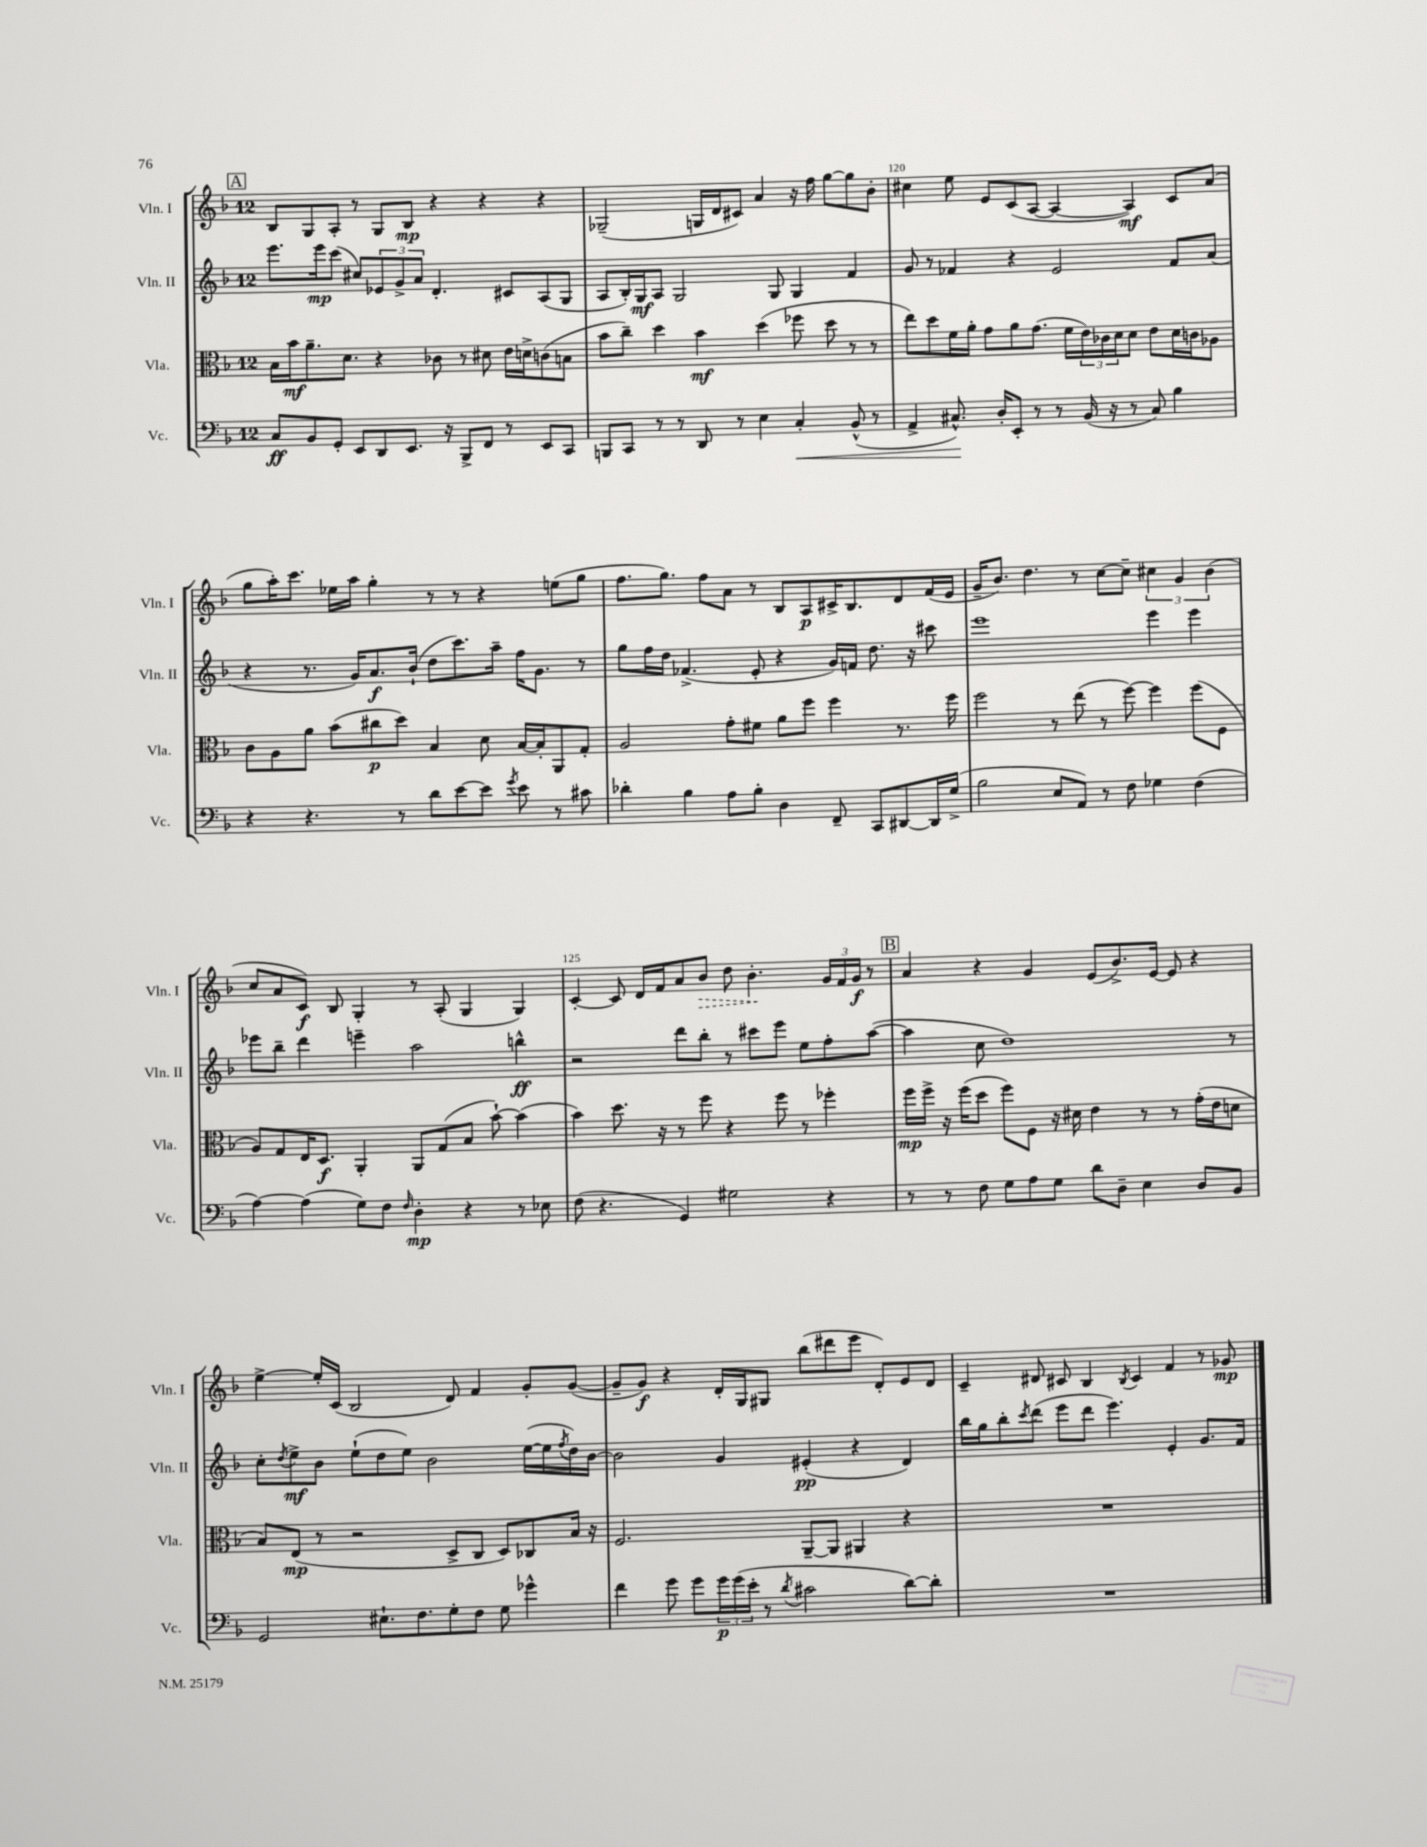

**kern	**kern	**kern	**kern
*staff4	*staff3	*staff2	*staff1
*clefF4	*clefC3	*clefG2	*clefG2
*k[b-]	*k[b-]	*k[b-]	*k[b-]
*M12/8	*M12/8	*M12/8	*M12/8
8C/L	16B-\LL	8.eee\L	8B-/L
.	16b-\J	.	.
8BB-/	8.a~\	.	8G/
.	.	16eee\k	.
8GG'/J	.	(8ccc\J	8A'/J
.	8.d\J	.	.
8EE/L	.	8cc#/L)	8r
8DD/	4r	12e-/	8G/L
.	.	12g^/	.
8.EE/J	.	.	8B-/J
.	.	12a/J	.
.	8c-\	4.d'/	4r
16r	.	.	.
8BBB-^/L	8r	.	.
8FF/J	8d#\	.	4r
8r	16e\LL	8c#/L	.
.	16d^\J	.	.
8EE/L	(8c\	(8A/	4r
8CC/J	8B\J	8G/J	.
=	=	=	=
8BBB/L	8b-\L	8A/L	(2G-~/
8CC/J	8cc~\J)	16B-'/L)	.
.	.	16G/J	.
8r	4dd\	8A/J	.
8r	.	2G/	.
8DD/	4b-\	.	16G/LL
.	.	.	16d/J
8r	.	.	8c#/J)
4E\	(4dd\	.	4a/
.	.	8G/	.
4C'/	8ff-\	4G/	16r
.	.	.	16ff\
.	8dd\	.	[8gg\L
(8BB-^^/	8r	4f/	8gg\]
8r	8r	.	8b-'\J
=	=	=	=
4AA^/	8ee\L)	8g/	4cc#\
.	8dd\	8r	.
8.C#^^/)	16f\L	4f-/	8ee\
.	16a'\JJ	.	.
.	8g\L	.	8e/L
16D'/LK	.	.	.
8EE'/J	8a\	4r	(8c/
8r	(8.g\J	.	[8A/J
8r	.	2e/	4A/_
.	16f\LL	.	.
(16BB-/	24e\)	.	.
.	24c-\	.	.
16r	.	.	.
.	24d\J	.	.
8r	8d\J	.	4A/])
8C#/)	8e\L	.	.
4B-\	16d\L	8f-/L	8c/L
.	16c\J	.	.
.	8A-\J	(8a/J	(8a/J
=	=	=	=
4r	8c\L	4r	8gg\L
.	8A\	.	16aa'\K)
.	.	.	8.ccc\J
4.r	8a\J	8.r	.
.	(8b-\L	.	16ee-\LL
.	.	16g/LK)	16aa\JJ
.	8cc#\	8.a/	4gg'\
8r	8dd\J)	.	.
.	.	(16b-`/Jk	.
8d\L	4B-/	8dd\L	8r
[8e\	.	8.ccc\)	8r
8e\]J	8d\	.	4r
.	.	16aa~\Jk	.
8qg/	.	.	.
8e\	[16B-/LL	16ff\LK	.
.	16B-'/]J	8.g\J	.
8r	8AA/	.	(8ee\L
8c#\	8G'/J	8r	8gg\J
=	=	=	=
4d-'\	2A/	8gg\L	8.ff\L
.	.	16ff\L	.
.	.	16dd\JJ	8.gg\J)
4B-\	.	(4.f-^/	.
.	.	.	8ff\L
8A\L	8g'\L	.	8a\J
8B-'\J	8f#\J	8e'/	8r
4D\	8a\L	4r	8B-/L
.	8ff\J	.	8A/
8FF~/	4ff\	16g/LL)	16c#^/K
.	.	16f/JJ	8.B-/
8CC/L	.	8.dd\	.
[8DD#/	8.r	.	8d/
.	.	16r	.
16DD#/]L	.	8ccc#\	(16f/L
(16G^/JJ	16ff\	.	16e/JJ
=	=	=	=
2B-\	2ff\	1eee	16g~/LK
.	.	.	8.b-/J)
.	.	.	4.dd\
8E/L	8r	.	.
8AA/J)	(8ee\	.	8r
8r	8r	.	[8cc\L
8F\	[8ff\)	.	8cc~\]J
4G-\	4ff\]	4eee\	6cc#\
.	.	.	6g/
(4F\	(8ff\L	4eee\	.
.	.	.	(6b-\
.	8F\J	.	.
=	=	=	=
[4A\)	8A/L)	8eee-\L	8cc/L
.	8G/	8bb-~\J	8a/
(4A\]	16E/K	4ddd\	8c/J)
.	8.D/J	.	.
.	.	.	8B-/
8G\L)	4AA'/	4eee~\	4G'/
8F\J	.	.	.
16qqF/	.	.	.
4D'\	8AA/L	2aa\	8r
.	(8G/	.	(8A'/
4r	8B-/J	.	4G/
.	[8b-`\)	.	.
8r	(4b-\]	4bb^^\	4G/)
8E-\	.	.	.
=	=	=	=
(8F\	4b-\)	2r	[4c'/
4.r	.	.	.
.	8.dd\	.	8c/]
.	.	.	16d/LL
.	16r	.	16f/J
4GG/)	8r	8ddd\L	8a/
.	8ff\	8bb-'\J	8b-/J
2G#\	4r	8r	8dd\
.	.	8ccc#\L	4.b-'\
.	8ff\	8eee\J	.
.	8r	8ee\L	.
4r	4ff-'\	8ff'\	24g/LL
.	.	.	24f/
.	.	.	24g/JJ
.	.	([8aa\J	8r
=	=	=	=
8r	16ff\LL	4aa\]	4a/
.	16ff^\JJ	.	.
8r	16r	.	.
.	(16ff\LK	.	.
8F\	8dd\J	8cc\	4r
8G\L	8ff\L)	1dd)	.
8A\	8F\J	.	4g/
8G\J	16r	.	.
.	16d#\	.	.
8d\L	4e\	.	(8e/L
8D~\J	.	.	8.b-^/)
4E\	8r	.	.
.	.	.	[16e/Jk
.	8r	.	8e/]
8D/L	(16g'\LL	.	4r
.	16e\J	.	.
8BB-/J	8d\J	8r	.
=	=	=	=
2GG/	8B-/L)	8cc'\L	[4ee^\
.	.	8qdd/	.
.	(8E/J	8ee^\	.
.	8r	8b-\J	16ee'/]LL
.	.	.	(16c/JJ
.	2r	(8ee`\L	2B-/
8.E#`\L	.	8dd\	.
.	.	8ee\J)	.
8.F\	.	.	.
.	.	2b-\	.
8G'\	8D^/L	.	8d/)
8F\J	8C/J	.	4f/
8G\	8D/L)	.	.
4g-^^\	8C-/	([16ee\LL	8g'/L
.	.	16ee\]	.
.	.	8qff/	.
.	16B-/Jk	16dd\)	([8g/J
.	16r	[16b-\JJ	.
=	=	=	=
4f\	2.F/	2b-\]	8g~/]L
.	.	.	8g/J)
8g\	.	.	4r
8g\L	.	.	.
24g\L	.	4g/	16d'/LL
(24g\	.	.	.
.	.	.	16G/J
24e'\JJ	.	.	.
8r	.	.	8G#/J
8qd/	.	.	.
2c#\	[8AA~/L	(4e#'/	(8bb-\L
.	8AA/]J	.	8ddd#\
.	4AA#/	4r	8eee\J
.	.	.	8d'/L)
[8d\L)	4r	4d/)	8e/
8d'\]J	.	.	8d/J
=	=	=	=
1.r	1.r	16bb-\LL	4c~/
.	.	16gg\J	.
.	.	8bb-'\	.
.	.	8qccc/	.
.	.	(8ddd\J	8d#/
.	.	8eee\L	8c#/
.	.	8ddd\J	4B-/
.	.	4.eee\)	.
.	.	.	8qB-/
.	.	.	4c#/
.	.	4e'/	4f/
.	.	8.g/L	8r
.	.	.	8g-/
.	.	16f/Jk	.
==	==	==	==
*-	*-	*-	*-
